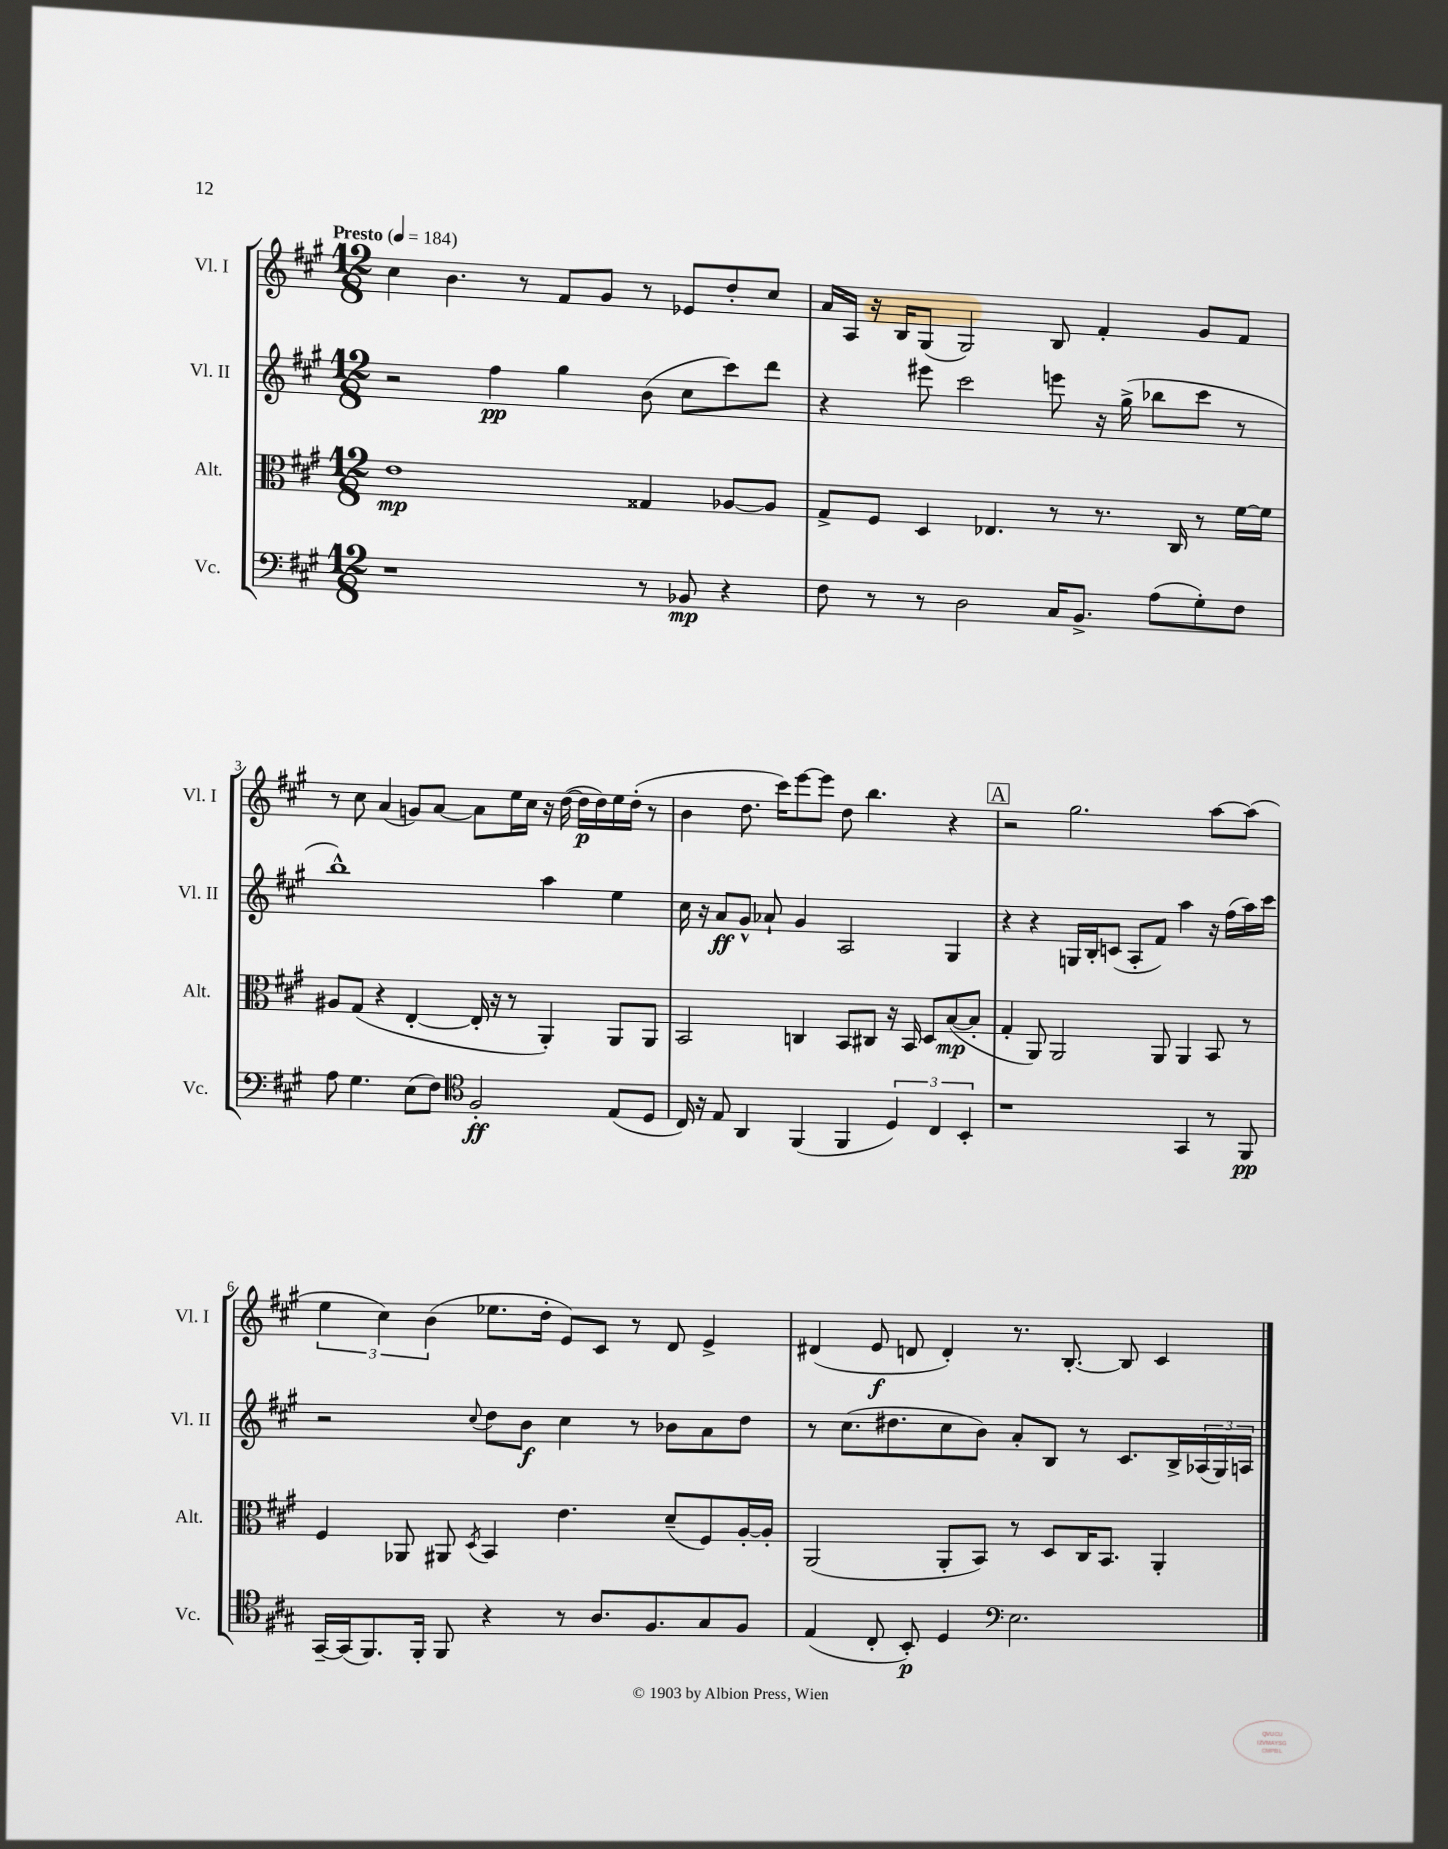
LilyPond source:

<<
\new StaffGroup <<
\new Staff = "s0" \with { instrumentName = "Vl. I" shortInstrumentName = "Vl. I" } {
    \clef treble \key a \major \numericTimeSignature \time 12/8 \tempo "Presto" 4 = 184
    cis''4 b'4. r8 fis'8 gis'8 r8 ees'8 d''8-. cis''8 |
    a'16 a16 r16 b16 gis8( gis2) b8 fis'4-. gis'8 fis'8 |
    r8 cis''8 a'4( g'8) a'8~ a'8 e''16 cis''16 r16 d''16~( d''16\p d''16) e''16 d''16-.( r8 |
    b'4 d''8. cis'''16) e'''8~ e'''8 d''8 b''4. r4 |
    \mark \markup { \box "A" } r2 gis''2. a''8~ a''8( |
    \tuplet 3/2 { e''4 cis''4) b'4( } ees''8. d''16-. e'8) cis'8 r8 d'8 e'4-> |
    dis'4( e'8\f d'8 d'4-.) r8. b8.~-. b8 cis'4 \bar "|." |
}
\new Staff = "s1" \with { instrumentName = "Vl. II" shortInstrumentName = "Vl. II" } {
    \clef treble \key a \major \numericTimeSignature \time 12/8
    r2 fis''4\pp gis''4 b'8( cis''8 cis'''8) d'''8 |
    r4 eis'''8 cis'''2 e'''8 r16 gis''16->( bes''8 cis'''8 r8 |
    b''1-^) a''4 e''4 |
    cis''16 r16 a'8\ff gis'8-^ aes'8-! gis'4 a2 gis4 |
    \mark \markup { \box "A" } r4 r4 g16 b16-. c'8( a8-. fis'8) a''4 r16 fis''16( a''16) cis'''16 |
    r2 \appoggiatura { cis''8 } d''8 b'8\f cis''4 r8 bes'8 a'8 d''8 |
    r8 cis''8.( dis''8. cis''8 b'8) a'8-. b8 r8 cis'8. b16-> \tuplet 3/2 { aes16( gis16) a16 } \bar "|." |
}
\new Staff = "s2" \with { instrumentName = "Alt." shortInstrumentName = "Alt." } {
    \clef alto \key a \major \numericTimeSignature \time 12/8
    e'1\mp gisis4 aes8~ aes8 |
    gis8-> fis8 d4 ees4. r8 r8. cis16 r8 fis'16~ fis'16 |
    ais8 gis8( r4 e4~-. e16-. r16 r8 a,4-.) a,8 a,8 |
    b,2 c4 b,8 cis8 r16 b,16 d8 b8~\mp( b8-. |
    \mark \markup { \box "A" } gis4-. a,8) a,2 a,8 a,4 b,8 r8 |
    fis4 aes,8 ais,8 \acciaccatura { d8 } b,4 e'4. d'8--( fis8) a16~-. a16-. |
    a,2( a,8-. b,8) r8 d8 cis16 b,8. a,4-. \bar "|." |
}
\new Staff = "s3" \with { instrumentName = "Vc." shortInstrumentName = "Vc." } {
    \clef bass \key a \major \numericTimeSignature \time 12/8
    r1 r8 bes,8\mp r4 |
    fis8 r8 r8 d2 cis16 b,8.-> a8( gis8-.) fis8 |
    a8 gis4. e8( fis8) \clef tenor fis2-.\ff e8( d8 |
    cis16) r16 e8 a,4 fis,4( fis,4 \tuplet 3/2 { d4) cis4 b,4-. } |
    \mark \markup { \box "A" } r1 gis,4 r8 fis,8\pp |
    gis,16~-- gis,16( fis,8.) fis,16-. fis,8 r4 r8 a8. fis8. gis8 fis8 |
    e4( cis8-. b,8-.\p) d4 \clef bass e2. \bar "|." |
}
>>
>>
